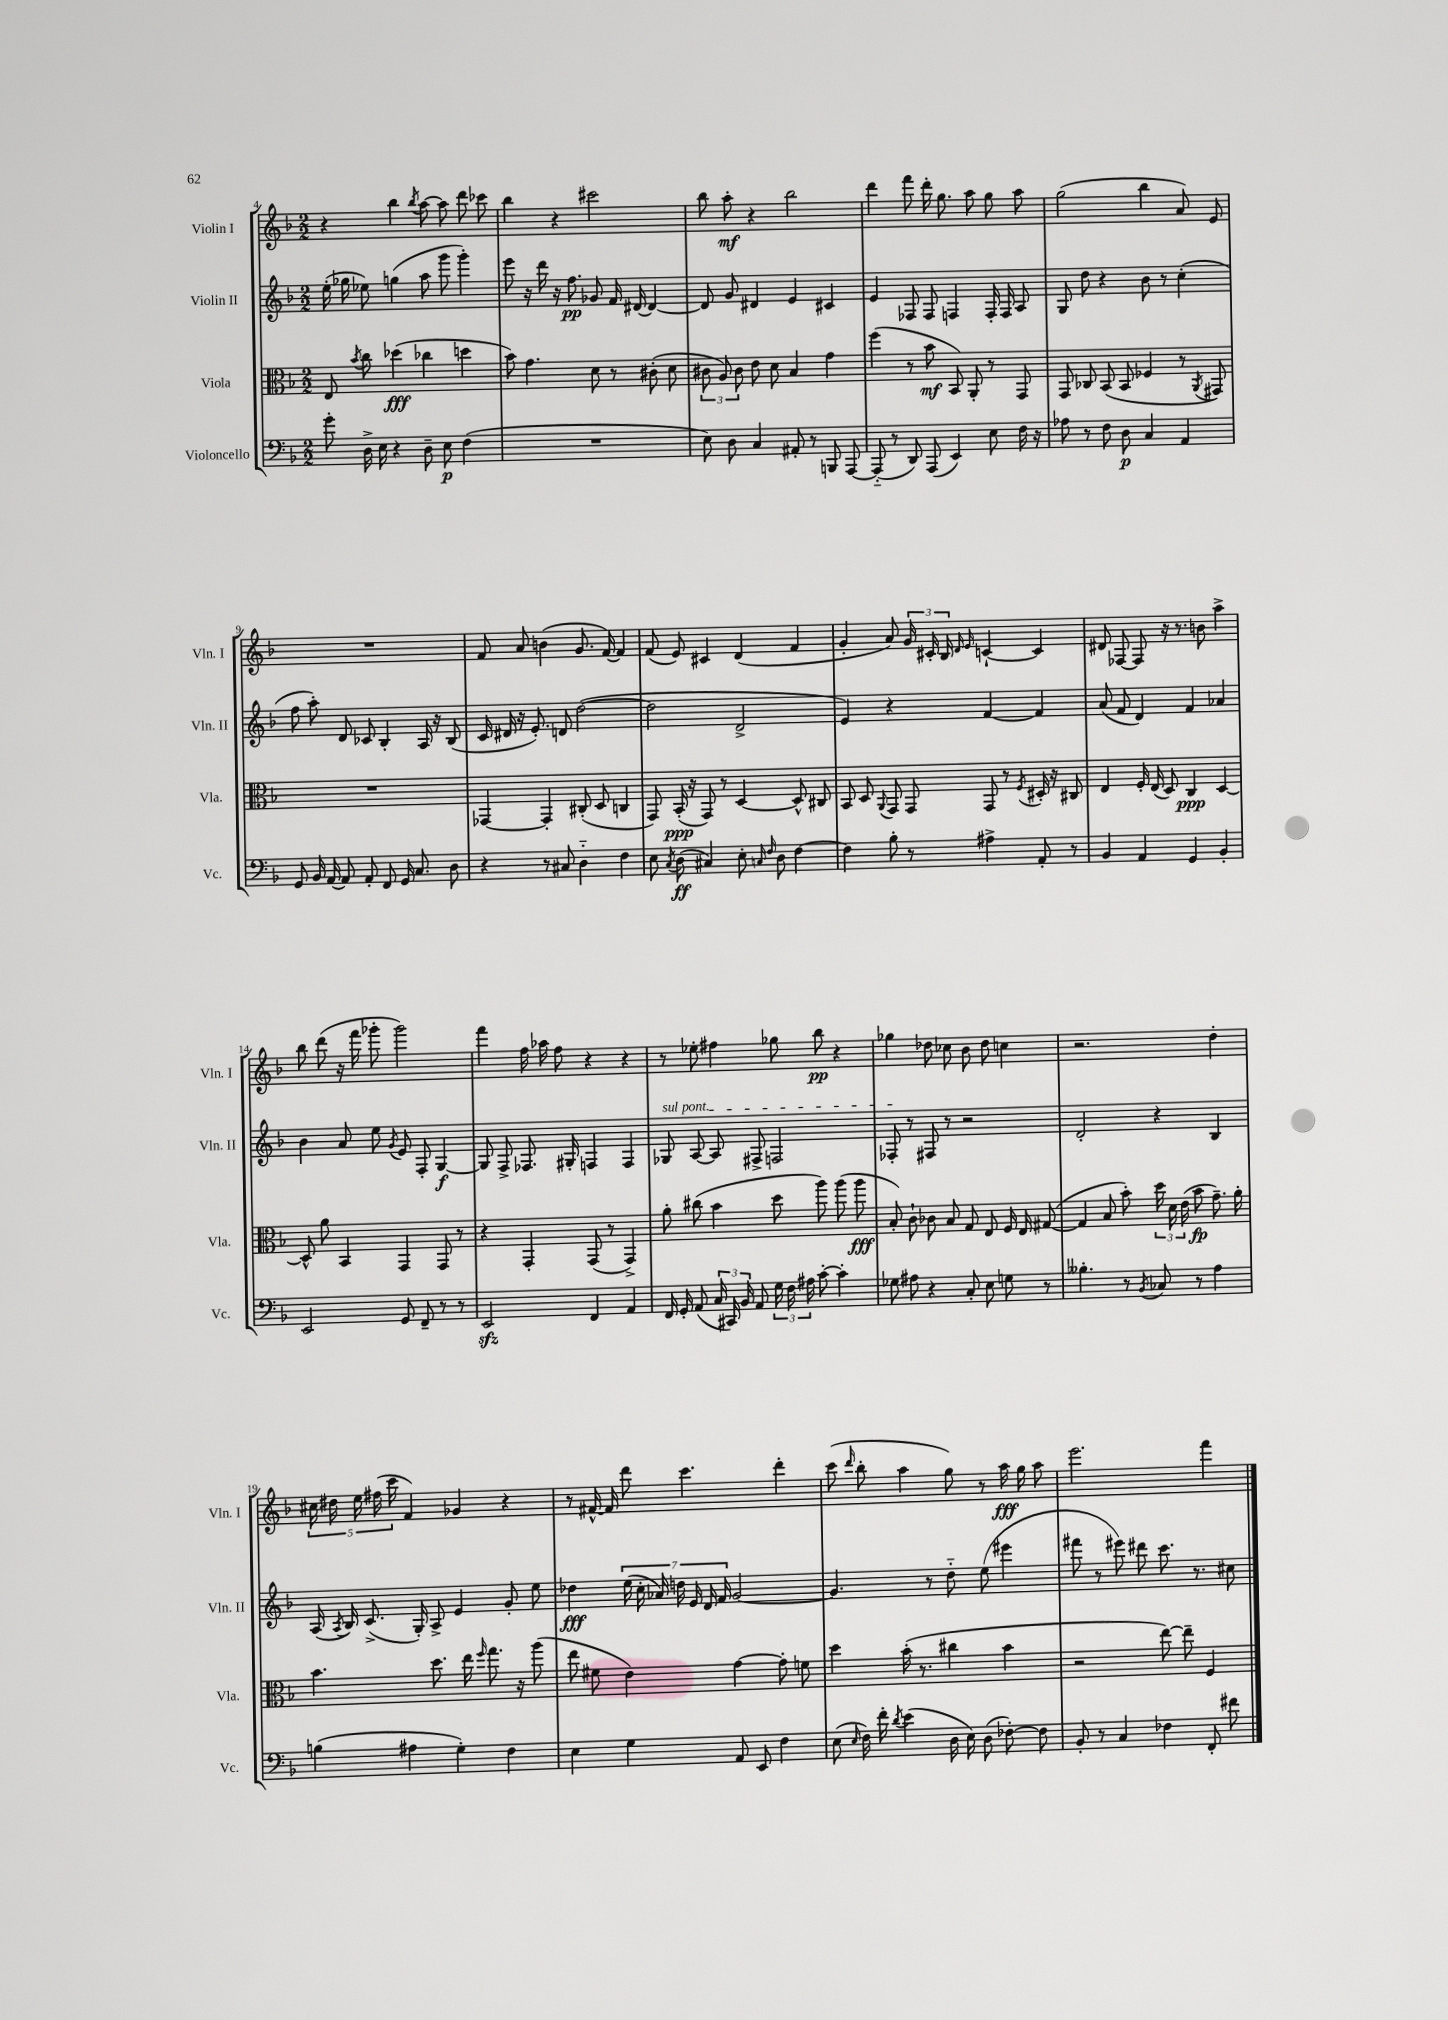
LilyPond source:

<<
\new StaffGroup <<
\new Staff = "s0" \with { instrumentName = "Violin I" shortInstrumentName = "Vln. I" } {
    \clef treble \key f \major \numericTimeSignature \time 2/2
    \autoBeamOff r4 bes''4 \acciaccatura { bes''8 } a''8~ a''8 d'''8 ces'''8 |
    bes''4 r4 cis'''2 |
    bes''8 a''8-.\mf r4 bes''2 |
    d'''4 f'''8 d'''16-. g''8. a''8 g''8 a''8 |
    g''2( bes''4 a'8) e'8 |
    R1 |
    f'8 a'8 b'4( g'8. f'16~) f'4 |
    f'8( e'8) cis'4 d'4( f'4 |
    g'4-. a'8) \tuplet 3/2 { g'16 cis'16-. bes16 } \grace { d'16 e'16 } c'4~-! c'4 |
    dis'8 fes8~ fes8 r16 r8. b'8 a''4-> |
    bes''8 d'''8( r16 f'''16 ges'''8-. ges'''2) |
    f'''4 f''16 aes''16 f''8 r4 r4 |
    r8 ees''8-. fis''4 ges''8 bes''8\pp r4 |
    ges''4 des''8 ces''8 bes'8 des''8 c''4 |
    r2. d''4-. |
    \tuplet 5/4 { cis''16 dis''16 e''16 fis''16( c'''16 } f'4) ges'4 r4 |
    r8 fis'16~-^ fis'16 d'''8 c'''4. d'''4-. |
    c'''8( \grace { d'''16 } bes''8-. a''4 g''8) r8 a''16\fff g''16 a''8 |
    e'''2. f'''4 \bar "|." |
}
\new Staff = "s1" \with { instrumentName = "Violin II" shortInstrumentName = "Vln. II" } {
    \clef treble \key f \major \numericTimeSignature \time 2/2
    \autoBeamOff e''16-.( ges''16 ees''8) g''4( a''8 g'''8 g'''4-.) |
    e'''8 r16 d'''16 r16 f''8.\pp ges'8 f'16 dis'16~ dis'4~ |
    dis'8 g'8 dis'4 e'4 cis'4 |
    e'4 fes8 fes8 f4 f16-. f16 a8 |
    g8 d''8 r4 bes'8 r8 c''4-.( |
    f''8 a''8-.) d'8 ces'8 bes4-. a16 r16 bes8( |
    c'16 dis'16 r16 e'8.-.) d'8 d''2~( |
    d''2 d'2-> |
    e'4) r4 f'4~ f'4 |
    a'8( f'8 d'4) f'4 aes'4 |
    bes'4 a'8 e''8 \acciaccatura { g'8 } e'8 f8-. g4~\f |
    g8 f8-> fes8. gis16-. f4 f4 |
    \once \override TextSpanner.bound-details.left.text = \markup { \italic "sul pont." } ges8\startTextSpan a8~ a8 fis8-> f2 |
    fes8-.\stopTextSpan r8 fis8 r8 r2 |
    d'2-. r4 bes4 |
    a16( \acciaccatura { a8 } bes16) c'8.->( g16-.) a8-> e'4 g'8-. e''8 |
    des''4\fff \tuplet 7/4 { e''16( c''16-. aes'16) d''16 e'16 d'16 f'16 } g'2~ |
    g'4. r8 d''8-_ e''8( eis'''4 |
    fis'''8 r8 eis'''8) dis'''8 c'''8. r8. cis''8 \bar "|." |
}
\new Staff = "s2" \with { instrumentName = "Viola" shortInstrumentName = "Vla." } {
    \clef alto \key f \major \numericTimeSignature \time 2/2
    \autoBeamOff e8 \acciaccatura { bes'8 } c''8 des''4\fff( ces''4 d''4 |
    bes'8) g'4. d'8 r8 cis'8-.( d'8 |
    \tuplet 3/2 { cis'8 a8) cis'8 } e'8 d'8 bes4 g'4 |
    f''4( r8 bes'8\mf bes,8) a,8-. r8 g,8 |
    g,8 ces8 bes,8( bes,8 fes4 r8 \acciaccatura { a,8 } gis,8) |
    R1 |
    ges,4~ ges,4-. cis8-.( d8 c4 |
    g,8) bes,16-.\ppp( r16 g,8) r8 d4~ d8-^ cis8 |
    bes,8 d8 \appoggiatura { a,8 } g,8 g,8 g,8 r8 \acciaccatura { f8 } dis16-. r16 cis8 |
    e4 f16-. e16( d8) c4\ppp d4~ |
    d8-^ a'8 bes,4 g,4 g,8 r8 |
    r4 g,4-. g,8( r8 g,4->) |
    a'8-. cis''8( bes'4 d''8 a''8) a''8( a''8\fff |
    bes8-.) c'8-! ces'8 bes8 g8 e8 f16 e16 gis8~( |
    gis4 bes8 bes'8-.) \tuplet 3/2 { d''16 d'16 e'16( } bes'8\fp g'8.--) a'16-. |
    bes'4. d''8. e''16 \grace { f''16 } g''8. r16 a''8( |
    e''8 fis'8 e'4) g'4~ g'8-. f'8 |
    d''4 bes'16-.( r8. cis''4 bes'4 |
    r2 e''8~) e''8-- f4 \bar "|." |
}
\new Staff = "s3" \with { instrumentName = "Violoncello" shortInstrumentName = "Vc." } {
    \clef bass \key f \major \numericTimeSignature \time 2/2
    \autoBeamOff g'8-. d16-> e16 r4 d8-- e8\p f4( |
    R1 |
    e8) d8 c4 ais,8-. r8 b,,8 a,,8~ |
    a,,8-_( r8 d,8) a,,8( e,4) e8 f16 r16 |
    aes8 r8 f8 d8\p c4 a,4 |
    g,8 bes,16 a,16~ a,8 a,8-. f,8 g,16 c8. d8 |
    r4 r8 cis8 d4-_ f4 |
    e8 \acciaccatura { c8 } d8\ff( cis4) e8-. \grace { c16 f16 } d8 f4~ |
    f4 bes8-. r8 ais4-> a,8-. r8 |
    bes,4 a,4 g,4 bes,4-. |
    e,2 g,8 f,8-- r8 r8 |
    e,2\sfz f,4 a,4 |
    f,16 g,16-. a,8( \tuplet 3/2 { c16 cis,16) bes,16 } a,8 \tuplet 3/2 { g16 f16 ais16 } c'8~-. c'4-. |
    ges8 ais8 r4 c8-. e8 g8 r8 |
    beses4.-. r8 \acciaccatura { bes,8 } ces8 r8 a4 |
    b4( ais4 g4-.) f4 |
    e4 g4 a,8 e,8 f4 |
    e8( \grace { e16 } f16) f'16-. \acciaccatura { d'8 } e'4( d16 e16) d8( fes8~-.) fes8 |
    bes,8-. r8 c4 fes4 f,8-. fis'8 \bar "|." |
}
>>
>>
\layout { \context { \Score currentBarNumber = #4 } }
